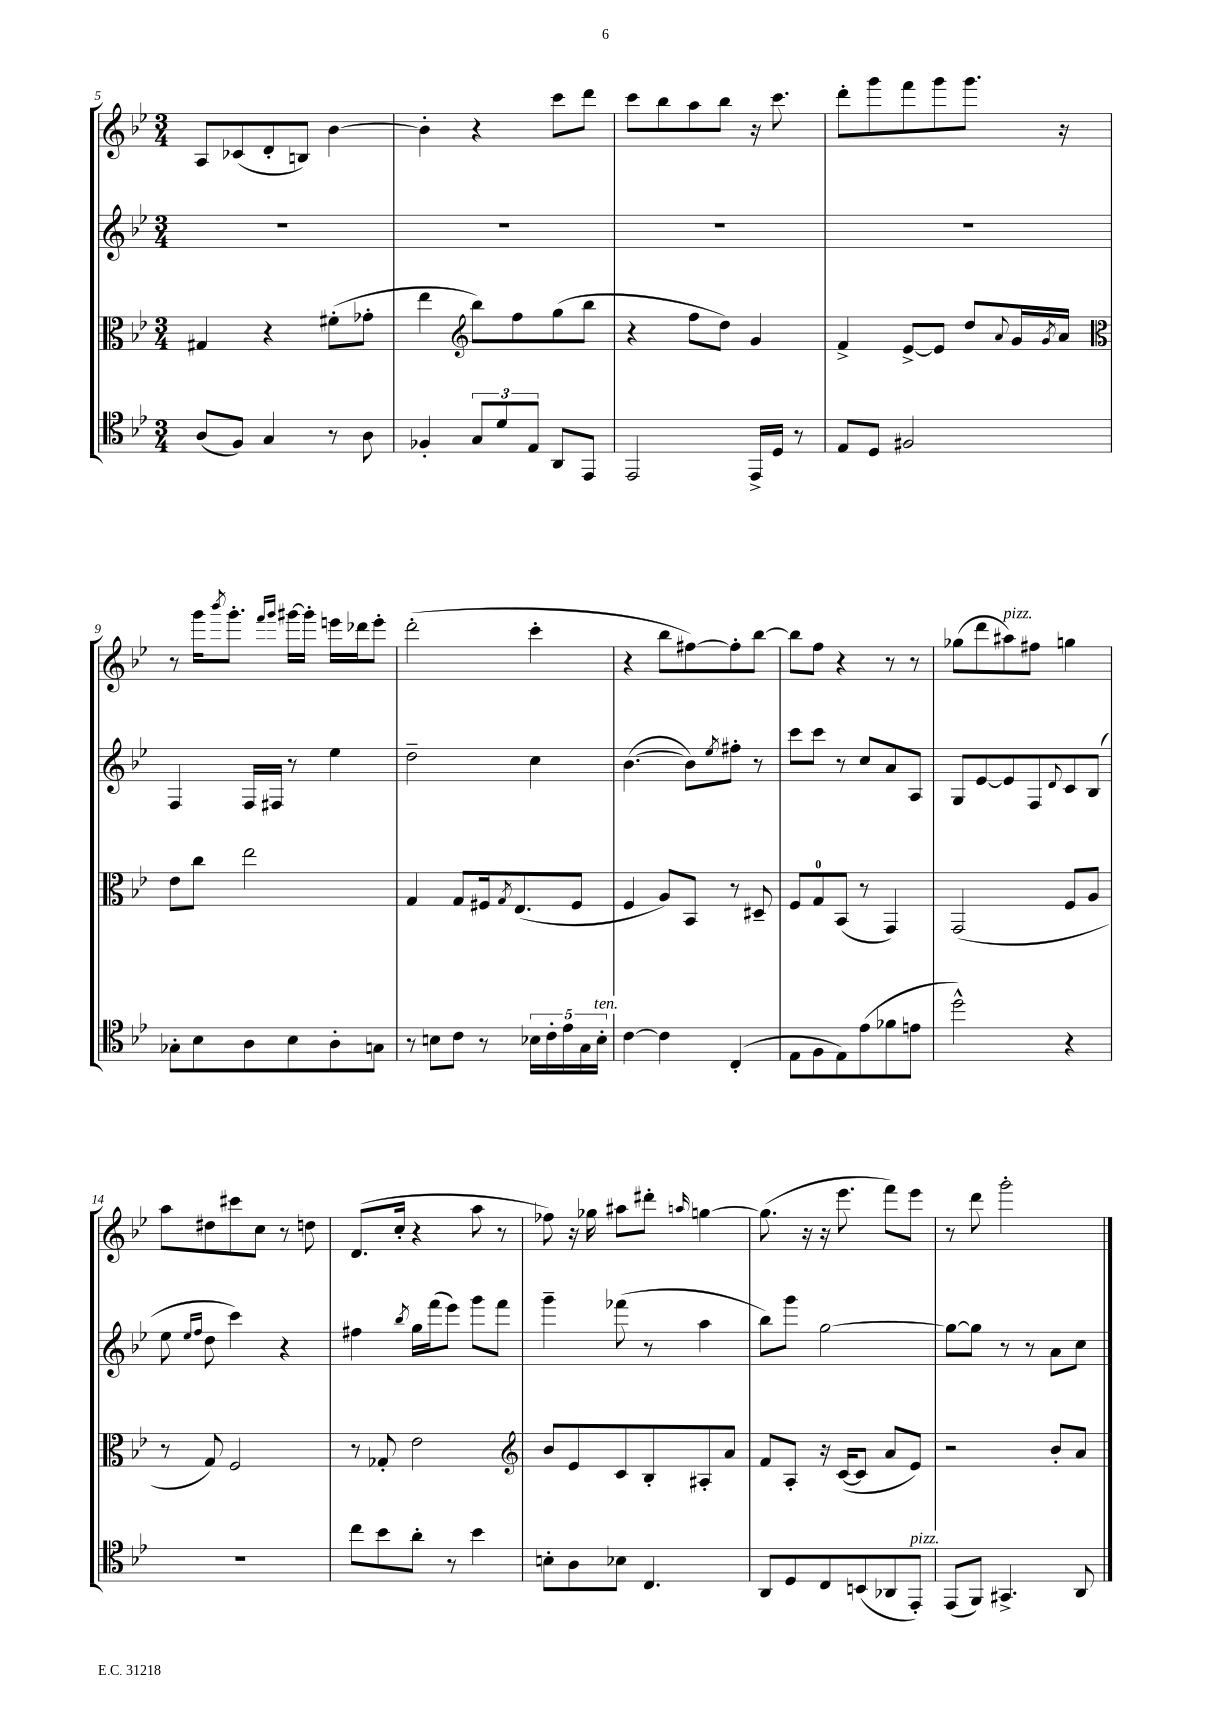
<<
\new StaffGroup <<
\new Staff = "s0" {
    \clef treble \key bes \major \numericTimeSignature \time 3/4
    a8 ces'8( d'8-. b8) bes'4~ |
    bes'4-. r4 c'''8 d'''8 |
    c'''8 bes''8 a''8 bes''8 r16 c'''8. |
    d'''8-. g'''8 f'''8 g'''8 g'''8. r16 |
    r8 g'''16 \acciaccatura { bes'''8 } g'''8.-. \grace { f'''16 g'''16 } gis'''16~ gis'''16-. e'''16 des'''16 e'''8-. |
    d'''2-.( c'''4-. |
    r4 bes''8 fis''8~) fis''8-. bes''8~ |
    bes''8 f''8 r4 r8 r8 |
    ges''8( d'''8 ais''8^\markup { \italic "pizz." }) fis''8 g''4 |
    a''8 dis''8 cis'''8 c''8 r8 d''8 |
    d'8.( c''16-. r4 a''8 r8 |
    fes''8) r16 ges''16 ais''8 dis'''8-. \grace { a''16 } g''4~ |
    g''8.( r16 r16 ees'''8. f'''8) ees'''8 |
    r8 d'''8 g'''2-. \bar "|." |
}
\new Staff = "s1" {
    \clef treble \key bes \major \numericTimeSignature \time 3/4
    R2. |
    R2. |
    R2. |
    R2. |
    f4 f16 fis16 r8 ees''4 |
    d''2-- c''4 |
    bes'4.~( bes'8) \acciaccatura { ees''8 } fis''8-. r8 |
    c'''8 c'''8 r8 c''8 a'8 a8 |
    g8 ees'8~ ees'8 f8 \appoggiatura { d'8 } c'8 bes8( |
    ees''8 \grace { ees''16 f''16 } d''8 c'''4) r4 |
    fis''4 \acciaccatura { bes''8 } g''16 f'''16( ees'''8) g'''8 f'''8 |
    g'''4-- fes'''8( r8 a''4 |
    bes''8) g'''8 g''2~ |
    g''8~ g''8 r8 r8 a'8 c''8 \bar "|." |
}
\new Staff = "s2" {
    \clef alto \key bes \major \numericTimeSignature \time 3/4
    gis4 r4 fis'8-.( ges'8-. |
    ees''4 \clef treble bes''8) f''8 g''8( bes''8 |
    r4 f''8 d''8) g'4 |
    f'4-> ees'8~-> ees'8 d''8 \appoggiatura { a'8 } g'16 \acciaccatura { g'8 } a'16 |
    \clef alto ees'8 c''8 ees''2 |
    g4 g8 fis16 \acciaccatura { g8 } ees8.( fis8 |
    f4 a8) bes,8 r8 dis8-- |
    f8 g8-0 bes,8( r8 g,4) |
    g,2( f8 a8 |
    r8 g8) f2 |
    r8 ges8-. ees'2 |
    \clef treble bes'8 ees'8 c'8 bes8-. ais8-. a'8 |
    f'8 a8-. r16 c'16~( c'8 a'8 ees'8) |
    r2 bes'8-. a'8 \bar "|." |
}
\new Staff = "s3" {
    \clef tenor \key bes \major \numericTimeSignature \time 3/4
    a8( f8) g4 r8 a8 |
    fes4-. \tuplet 3/2 { g8 d'8 ees8 } a,8 ees,8 |
    ees,2 ees,16-> d16 r8 |
    ees8 d8 fis2 |
    ges8-. bes8 a8 bes8 a8-. g8 |
    r8 b8 c'8 r8 \tuplet 5/4 { bes16 c'16-. ees'16 g16 bes16-.^\markup { \italic "ten." } } |
    c'4~ c'4 c4-.( |
    ees8 f8 ees8) ees'8( fes'8 e'8 |
    d''2-^) r4 |
    R2. |
    c''8 bes'8 a'8-. r8 bes'4 |
    b8-. a8 bes8 c4. |
    a,8 d8 c8 b,8( aes,8 ees,8-.^\markup { \italic "pizz." }) |
    ees,8( f,8) gis,4.-> a,8 \bar "|." |
}
>>
>>
\layout { \context { \Score currentBarNumber = #5 } }
